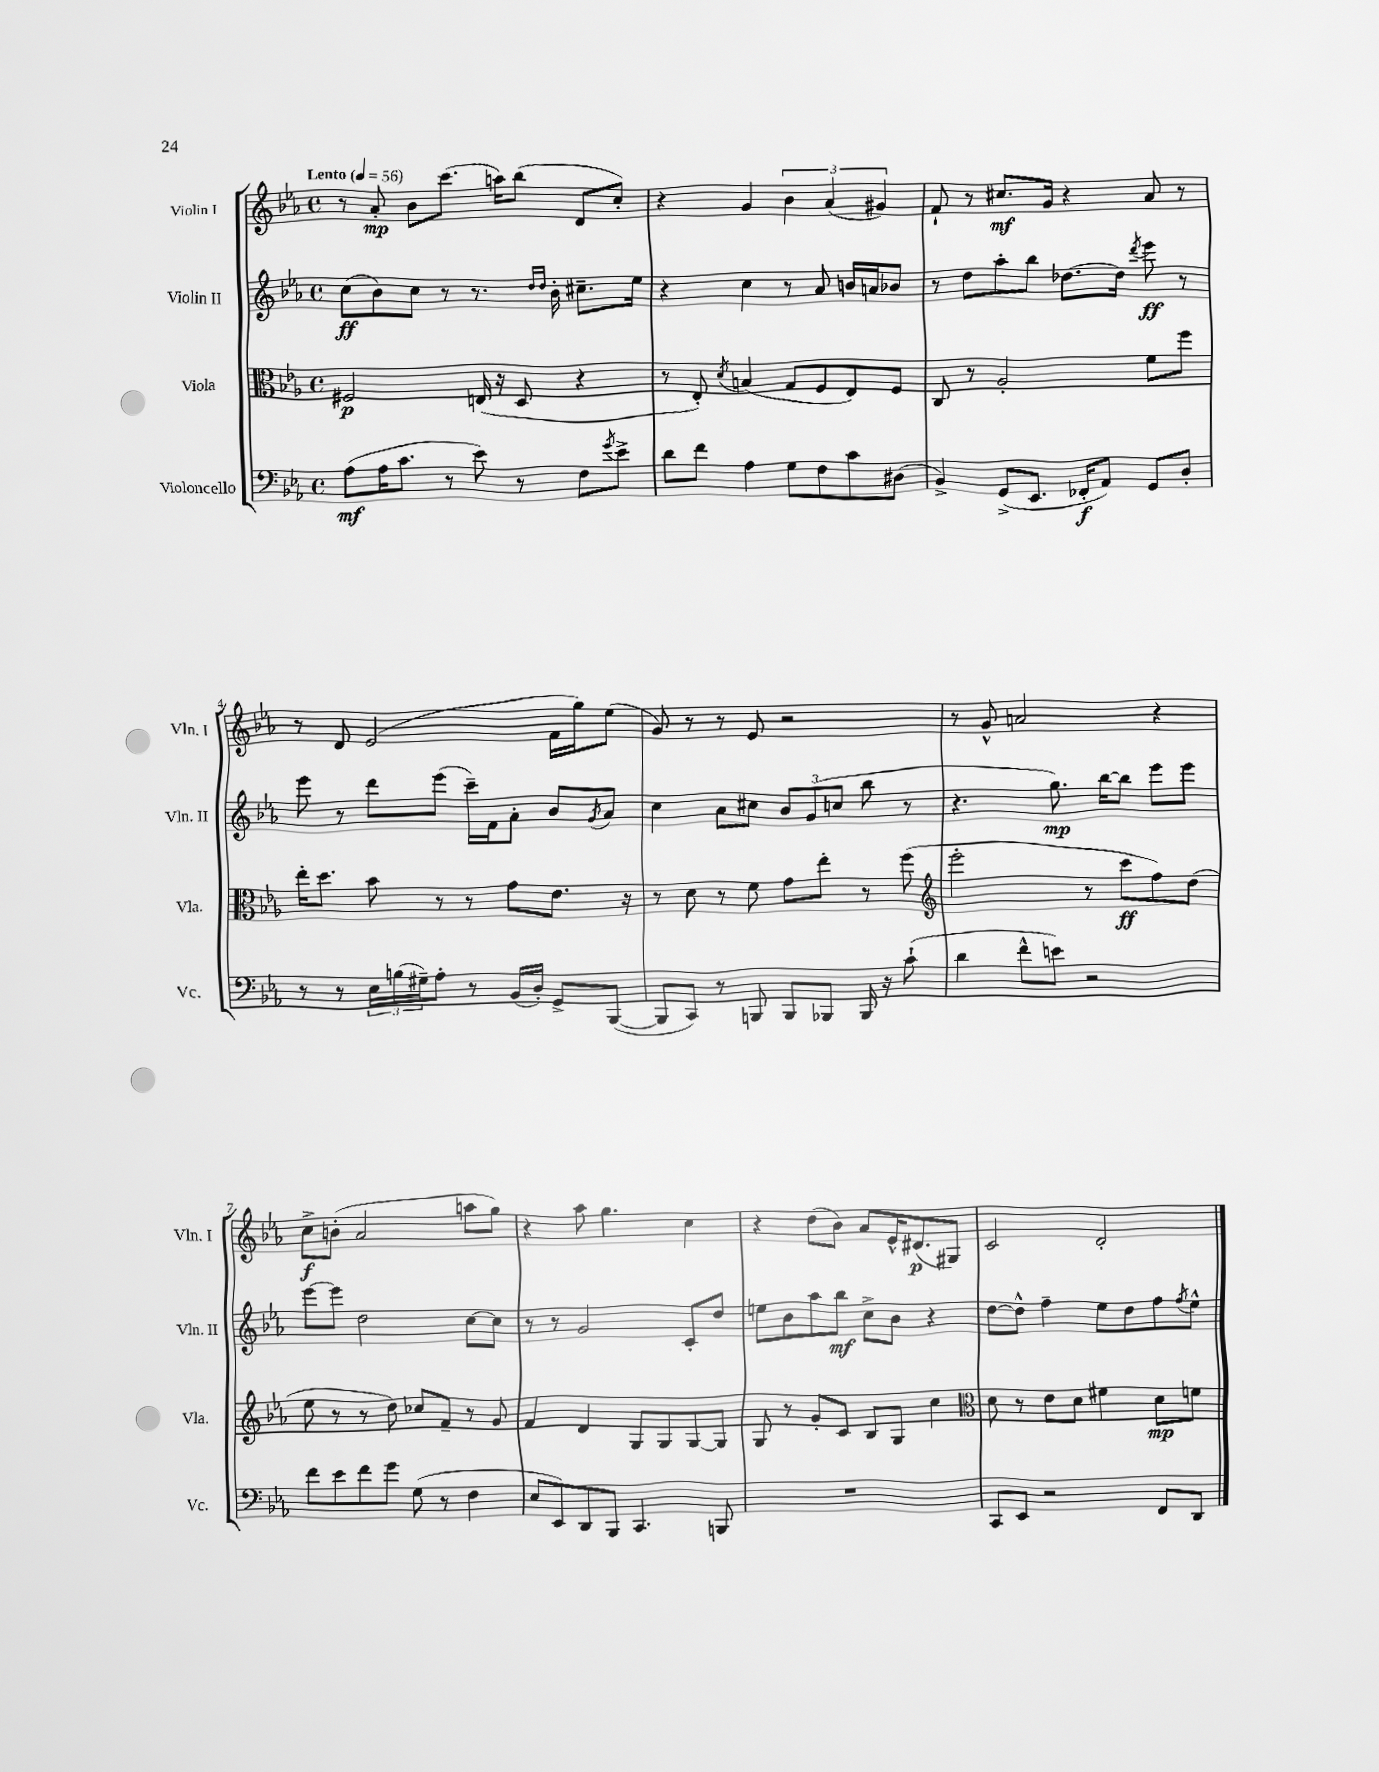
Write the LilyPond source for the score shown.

<<
\new StaffGroup <<
\new Staff = "s0" \with { instrumentName = "Violin I" shortInstrumentName = "Vln. I" } {
    \clef treble \key ees \major \defaultTimeSignature \time 4/4 \tempo "Lento" 4 = 56
    r8 aes'8-.\mp bes'8 c'''8.( a''16) bes''8( d'8 c''8-.) |
    r4 g'4 \tuplet 3/2 { bes'4 aes'4( gis'4) } |
    f'8-! r8 cis''8.\mf g'16 r4 aes'8 r8 |
    r8 d'8 ees'2( f'16 g''16) ees''8( |
    g'8) r8 r8 ees'8 r2 |
    r8 g'8-^ a'2 r4 |
    c''8->\f b'8-.( aes'2 a''8 g''8) |
    r4 aes''8 g''4. c''4 |
    r4 d''8( bes'8) aes'8 ees'16-^ dis'8.\p( gis8) |
    c'2 d'2-. \bar "|." |
}
\new Staff = "s1" \with { instrumentName = "Violin II" shortInstrumentName = "Vln. II" } {
    \clef treble \key ees \major \defaultTimeSignature \time 4/4
    c''8\ff( bes'8) c''8 r8 r8. \grace { d''16 d''16 } bes'16-. cis''8.-- ees''16 |
    r4 c''4 r8 aes'8 b'16 a'16 bes'8 |
    r8 d''8 aes''8-. bes''8 des''8.~ des''16 \acciaccatura { d'''8 } ees'''8\ff r8 |
    ees'''8 r8 d'''8 ees'''8( c'''16--) f'16 aes'8-. bes'8 \acciaccatura { g'8 } aes'8 |
    c''4 aes'8 cis''8 \tuplet 3/2 { bes'8 g'8( c''8 } bes''8 r8 |
    r4. g''8.\mp) bes''16~ bes''8 ees'''8 ees'''8 |
    ees'''8~ ees'''8 d''2 c''8~ c''8 |
    r8 r8 g'2 c'8-. d''8 |
    e''8 bes'8 aes''8 bes''8\mf c''8-> bes'8 r4 |
    d''8~ d''8-^ f''4-- ees''8 d''8 f''8 \acciaccatura { f''8 } ees''8-^ \bar "|." |
}
\new Staff = "s2" \with { instrumentName = "Viola" shortInstrumentName = "Vla." } {
    \clef alto \key ees \major \defaultTimeSignature \time 4/4
    fis2\p e16( r16 d8 r4 |
    r8 ees8-.) \acciaccatura { d'8 } b4( g8 f8 ees8) f8 |
    c8 r8 aes2-. f'8 f''8 |
    ees''16-. d''8. bes'8 r8 r8 g'8 ees'8. r16 |
    r8 d'8 r8 f'8 g'8 ees''8-. r8 f''8( |
    \clef treble ees'''2-. r8 c'''8\ff f''8) d''8( |
    ees''8 r8 r8 d''8) ces''8 f'8-- r8 g'8 |
    f'4 d'4 g8 g8 g8~ g8 |
    g8 r8 g'8-. c'8 bes8 g8 c''4 |
    \clef alto d'8 r8 ees'8 d'8 fis'4 d'8\mp f'8 \bar "|." |
}
\new Staff = "s3" \with { instrumentName = "Violoncello" shortInstrumentName = "Vc." } {
    \clef bass \key ees \major \defaultTimeSignature \time 4/4
    aes8\mf( aes16 c'8. r8 ees'8) r8 f8 \acciaccatura { g'8 } ees'8-> |
    d'8 f'8 aes4 g8 f8 c'8 dis8( |
    bes,4->) g,8->( ees,8. fes,16-.\f aes,8) g,8 d8-. |
    r8 r8 \tuplet 3/2 { ees16 b16( gis16--) } aes8-. r8 bes,16( d16-.) g,8-> bes,,8~( |
    bes,,8 c,8) r8 b,,8 b,,8 bes,,8 bes,,16 r16 c'8-!( |
    d'4 f'8-^ e'8) r2 |
    f'8 ees'8 f'8 g'8 g8( r8 f4 |
    ees8 ees,8) d,8 bes,,8 c,4. b,,8 |
    R1 |
    c,8 ees,8 r2 f,8 d,8 \bar "|." |
}
>>
>>
